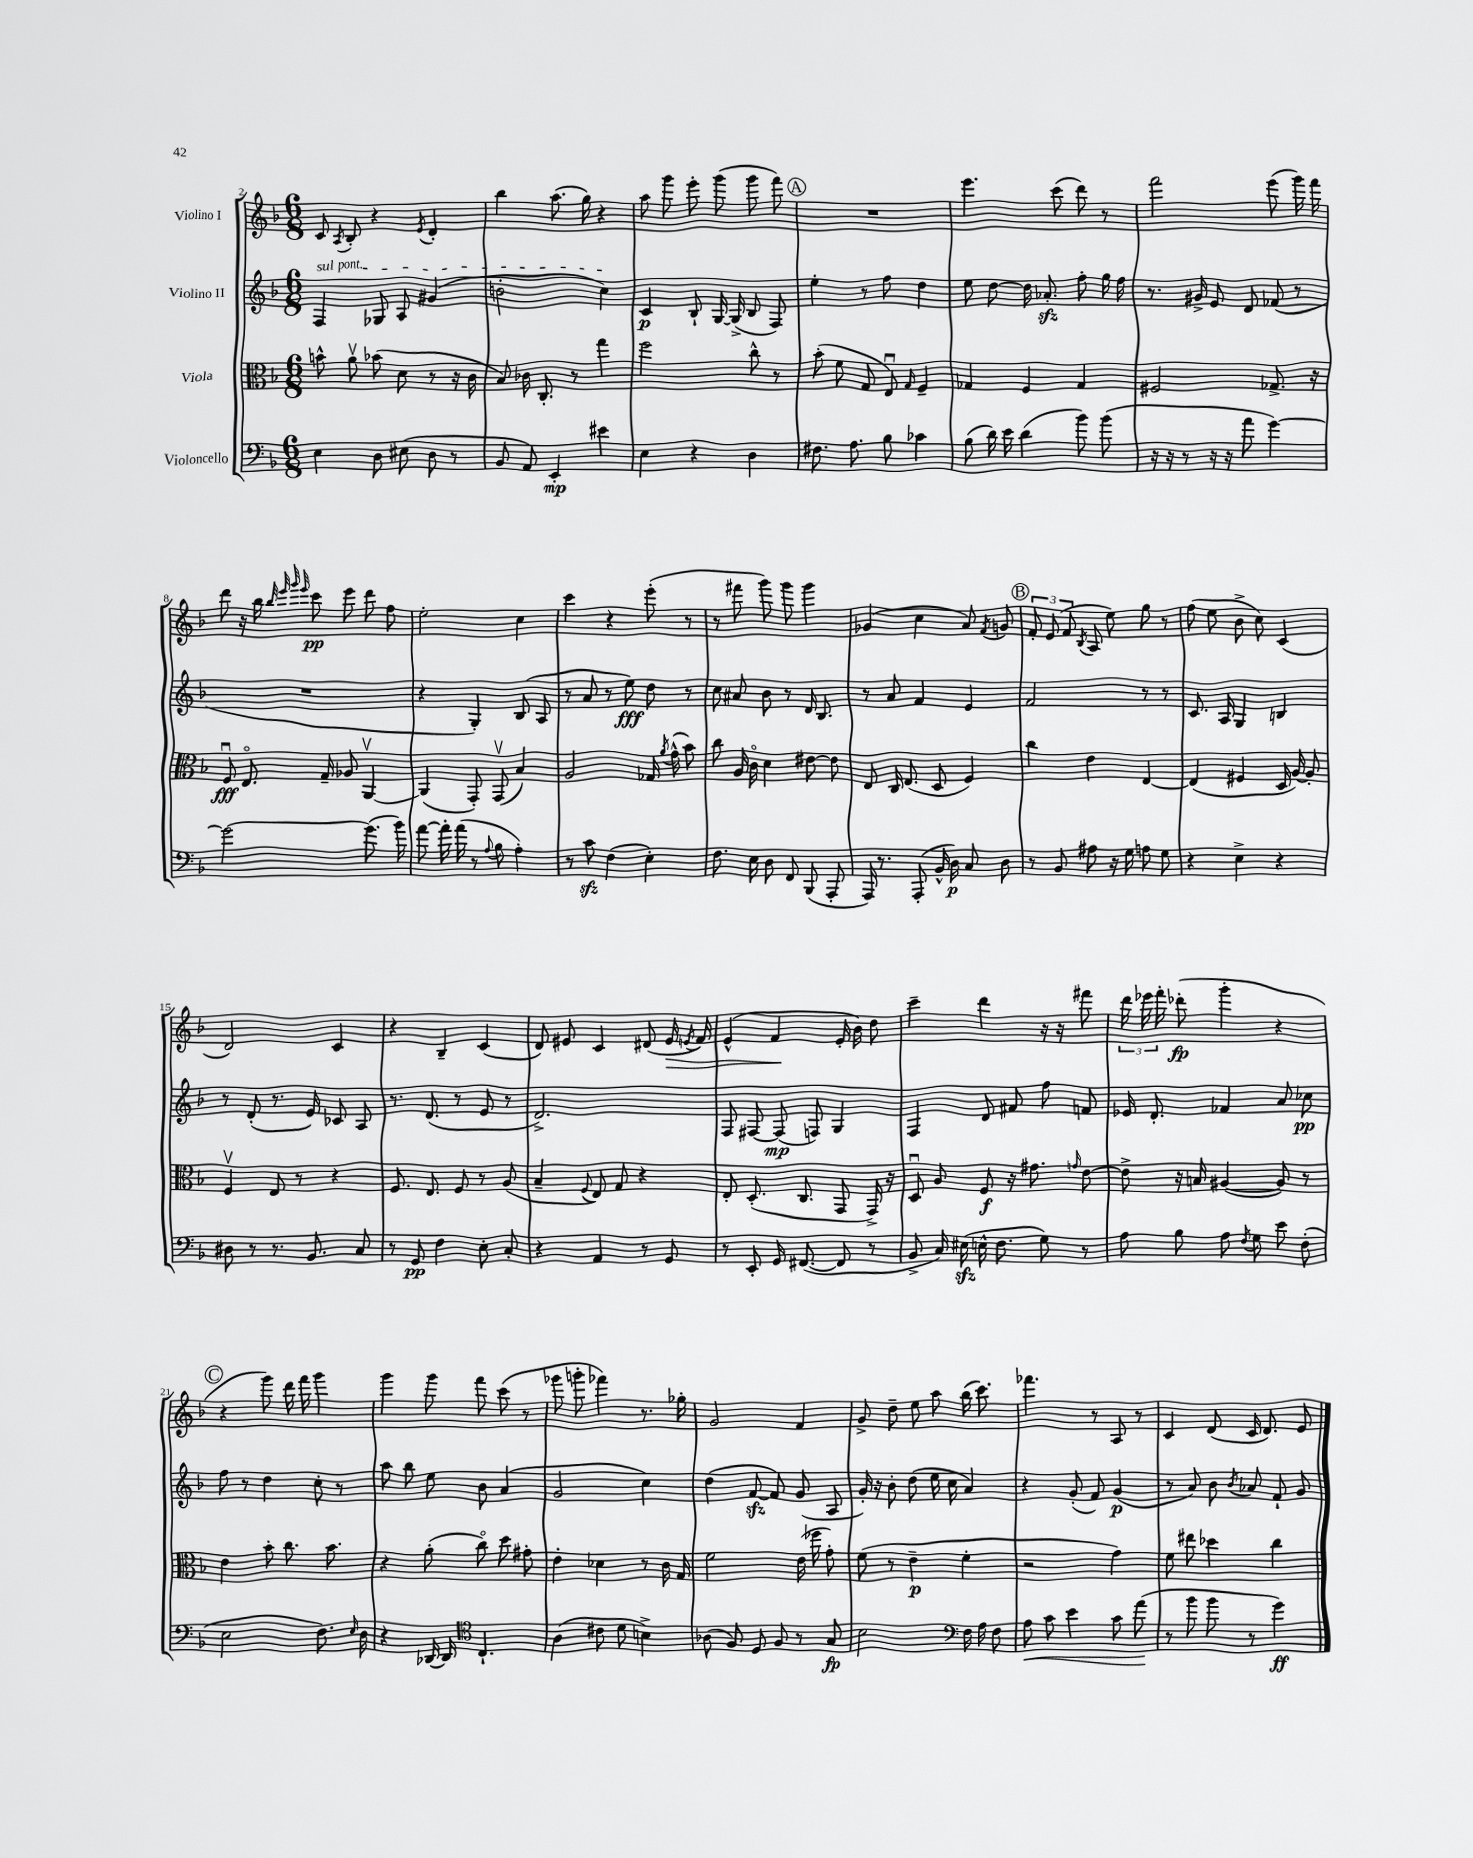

**kern	**dynam	**kern	**dynam	**kern	**dynam	**kern	**dynam
*part4	*part4	*part3	*part3	*part2	*part2	*part1	*part1
*staff4	*staff4	*staff3	*staff3	*staff2	*staff2	*staff1	*staff1
*I"Violoncello	*	*I"Viola	*	*I"Violino II	*	*I"Violino I	*
*clefF4	*	*clefC3	*	*clefG2	*	*clefG2	*
*k[b-]	*	*k[b-]	*	*k[b-]	*	*k[b-]	*
*M6/8	*	*M6/8	*	*M6/8	*	*M6/8	*
=2	=2	=2	=2	=2	=2	=2	=2
!	!	!	!	!LO:TX:a:i:t=sul pont.	!	!	!
4E\	.	8bn^^\	.	4F/	.	8c/	.
.	.	.	.	.	.	8qA/	.
.	.	8av\	.	.	.	8B-'/	.
8D\	.	(8b-X\	.	8G-X/	.	4r	.
(8E#X\	.	8d\	.	8A/	.	.	.
.	.	.	.	.	.	8qe/	.
8D\	.	8r	.	(4g#X/	.	4d'/	.
8r	.	16r	.	.	.	.	.
.	.	16c\	.	.	.	.	.
=3	=3	=3	=3	=3	=3	=3	=3
8BB-/	.	8B-/)	.	2bn'\	.	4bb-\	.
8AA/)	.	16c-X\	.	.	.	.	.
.	.	8.C'/	.	.	.	.	.
4EE'/	mp	.	.	.	.	(8.aa\	.
.	.	8r	.	.	.	.	.
.	.	.	.	.	.	16gg\)	.
4e#X\	.	4gg\	.	4cc\)	.	4r	.
=4	=4	=4	=4	=4	=4	=4	=4
4E\	.	2ff\	.	4c/	p	8aa\	.
.	.	.	.	.	.	8ggg\	.
4r	.	.	.	8B-`/	.	8eee'\	.
.	.	.	.	[16G/	.	(8ggg\	.
.	.	.	.	(16G^/]	.	.	.
4D\	.	8cc^^\	.	8B-/	.	8ggg\	.
.	.	8r	.	8F/)	.	8fff\)	.
!!LO:REH:place=s1:t=A
=5	=5	=5	=5	=5	=5	=5	=5
8.F#X\	.	(8b-'\	.	4ee'\	.	2.r	.
.	.	8f\	.	.	.	.	.
8.A\	.	.	.	.	.	.	.
.	.	8G/	.	8r	.	.	.
8B-\	.	8Eu/)	.	8ff\	.	.	.
.	.	16qqG/	.	.	.	.	.
4c-X\	.	4F~/	.	4dd\	.	.	.
=6	=6	=6	=6	=6	=6	=6	=6
(8B-\	.	4G-X/	.	8ee\	.	4.eee\	.
16d\)	.	.	.	[8dd\	.	.	.
16e\	.	.	.	.	.	.	.
(4d\	.	4F/	.	16dd\]	.	.	.
.	.	.	.	8.a-Xzz'/	.	.	.
.	.	.	.	.	.	(8ccc\	.
8b-\)	.	4G-/	.	8ff'\	.	8ddd\)	.
(8b-\	.	.	.	16gg\	.	8r	.
.	.	.	.	16ff\	.	.	.
=7	=7	=7	=7	=7	=7	=7	=7
16r	.	2F#X/	.	8.r	.	2fff\	.
16r	.	.	.	.	.	.	.
8r	.	.	.	.	.	.	.
.	.	.	.	16g#X^/	.	.	.
16r	.	.	.	8e/	.	.	.
16r	.	.	.	.	.	.	.
8a\	.	.	.	8d/	.	.	.
[4g\)	.	8.G-X^/	.	(8f-X/	.	(8eee\	.
.	.	.	.	8r	.	16ggg\)	.
.	.	16r	.	.	.	16fff\	.
!!LO:LB:g=z
=8	=8	=8	=8	=8	=8	=8	=8
2g\_	.	8Fu/	fff	2.r	.	8ddd\	.
.	.	8.E/	.	.	.	16r	.
.	.	.	.	.	.	16bb-\	.
.	.	.	.	.	.	32qqbb-/	.
.	.	.	.	.	.	32qqeee/	.
.	.	.	.	.	.	32qqggg/	.
.	.	.	.	.	.	32qqeee/	.
.	.	.	.	.	.	8ccc\	pp
.	.	16G~/	.	.	.	.	.
.	.	8A-X/	.	.	.	8eee\	.
(8.g\]	.	[4AAv/	.	.	.	8ddd\	.
.	.	.	.	.	.	8ff\	.
16b-\)	.	.	.	.	.	.	.
=9	=9	=9	=9	=9	=9	=9	=9
[8a\	.	(4AA/]	.	4r	.	2ee'\	.
16a'\]	.	.	.	.	.	.	.
(16a\	.	.	.	.	.	.	.
8r	.	8GG'/)	.	4G'/)	.	.	.
8qqA/	.	.	.	.	.	.	.
8B-\	.	(8GGv/	.	.	.	.	.
4A'\)	.	4B-/)	.	(8B-/	.	4cc\	.
.	.	.	.	8A/	.	.	.
=10	=10	=10	=10	=10	=10	=10	=10
8r	.	2A/	.	8r	.	4ccc\	.
8czz\	.	.	.	8a/	.	.	.
(4F\	.	.	.	8r	.	4r	.
.	.	.	.	8ee\)	fff	.	.
4E'\)	.	16G-X/	.	8dd\	.	(8eee'\	.
.	.	8qa/	.	.	.	.	.
.	.	(16g^^\	.	.	.	.	.
.	.	8b-\)	.	8r	.	8r	.
=11	=11	=11	=11	=11	=11	=11	=11
8.F\	.	8cc\	.	8cc\	.	8r	.
.	.	16A/	.	8a#X/	.	8fff#X\	.
16E\	.	16c\	.	.	.	.	.
8D\	.	4d\	.	8b-\	.	8ggg\)	.
8FF/	.	.	.	8r	.	8ggg\	.
(8BBB-/	.	[8e#X\	.	16d/	.	4ggg\	.
.	.	.	.	8.B-/	.	.	.
8AAA'/	.	8e#\]	.	.	.	.	.
=12	=12	=12	=12	=12	=12	=12	=12
16AAA/)	.	8E/	.	8r	.	(4g-X/	.
8.r	.	.	.	.	.	.	.
.	.	16C/	.	8a/	.	.	.
.	.	(8.E/	.	.	.	.	.
(8AAA'/	.	.	.	4f/	.	4cc\	.
16BB-^^/	.	8D/	.	.	.	.	.
16D\)	p	.	.	.	.	.	.
8C/	.	4F/)	.	4e/	.	8a/)	.
.	.	.	.	.	.	8qf/	.
8D\	.	.	.	.	.	8gn/	.
!!LO:REH:place=s1:t=B
=13	=13	=13	=13	=13	=13	=13	=13
8r	.	4cc\	.	2f/	.	12f'/	.
.	.	.	.	.	.	(12e/	.
8BB-/	.	.	.	.	.	.	.
.	.	.	.	.	.	12f/	.
.	.	.	.	.	.	8qB-/	.
8A#X\	.	4e\	.	.	.	8A/	.
16r	.	.	.	.	.	8ee\)	.
16G\	.	.	.	.	.	.	.
8An\	.	[4E/	.	8r	.	8gg\	.
8G\	.	.	.	8r	.	8r	.
=14	=14	=14	=14	=14	=14	=14	=14
4r	.	(4E/]	.	8.c/	.	(8ff\	.
.	.	.	.	.	.	8ee\	.
.	.	.	.	16A/	.	.	.
4E^\	.	4F#X/	.	4G/	.	8b-^\	.
.	.	.	.	.	.	8cc\)	.
4r	.	16D/	.	4Bn/	.	(4c/	.
.	.	[16A/)	.	.	.	.	.
.	.	8A'/]	.	.	.	.	.
!!LO:LB:g=z
=15	=15	=15	=15	=15	=15	=15	=15
8D#X\	.	4Fv/	.	8r	.	2d/)	.
8r	.	.	.	(8d'/	.	.	.
8.r	.	8E/	.	8.r	.	.	.
.	.	8r	.	.	.	.	.
8.BB-/	.	.	.	16e/)	.	.	.
.	.	4r	.	8c-X/	.	4c/	.
8C/	.	.	.	8A/	.	.	.
=16	=16	=16	=16	=16	=16	=16	=16
8r	.	8.F/	.	8.r	.	4r	.
8GG/	pp	.	.	.	.	.	.
.	.	8.E/	.	(8.d/	.	.	.
4F\	.	.	.	.	.	4B-~/	.
.	.	8F/	.	8r	.	.	.
8E'\	.	8r	.	8e/	.	(4c/	.
8C'/	.	(8A/	.	8r	.	.	.
=17	=17	=17	=17	=17	=17	=17	=17
4r	.	4B-~/	.	2.d^/)	.	8d/)	.
.	.	.	.	.	.	8e#X/	.
.	.	8qqF/	.	.	.	.	.
4AA/	.	8E/)	.	.	.	4c/	.
.	.	8G/	.	.	.	.	.
8r	.	4r	.	.	.	(8d#X/	.
!	!	!	!	!	!	!	!LO:HP:b
8GG/	.	.	.	.	.	16e#/	>
.	.	.	.	.	.	8qen/	.
.	.	.	.	.	.	16f/)	.
=18	=18	=18	=18	=18	=18	=18	=18
8r	.	8E'/	.	8F/	.	(4e^^/	.
8EE'/	.	(8.D'/	.	[8F#X/	.	.	.
16GG/	.	.	.	(8F#/]	mp	4f/	.
([8.FF#X/	.	8.C/	.	.	.	.	.
.	.	.	.	8Fn/)	.	.	.
8FF#/]	.	8GG/	.	4G/	.	16e'/	]
.	.	.	.	.	.	16b-\)	.
8r	.	16GG^/)	.	.	.	8dd\	.
.	.	16r	.	.	.	.	.
=19	=19	=19	=19	=19	=19	=19	=19
8BB-^/	.	8Du/	.	4F/	.	4ccc~\	.
16C/)	.	8A/	.	.	.	.	.
(16E#Xzz\	.	.	.	.	.	.	.
16En^^\	.	8F/	f	8d/	.	4ddd\	.
8.F\	.	.	.	.	.	.	.
.	.	16r	.	8f#X/	.	.	.
.	.	8.g#X\	.	.	.	.	.
8G\)	.	.	.	8ff\	.	16r	.
.	.	.	.	.	.	16r	.
.	.	16qqgn/	.	.	.	.	.
8r	.	[8e\	.	8fn/	.	8fff#X\	.
=20	=20	=20	=20	=20	=20	=20	=20
8A\	.	8e^\]	.	16e-X/	.	24ddd\	.
.	.	.	.	.	.	24eee-X\	.
.	.	.	.	8.d'/	.	.	.
.	.	.	.	.	.	24fff'\	.
8B-\	.	16r	.	.	.	(8ddd-X'\	fp
.	.	16Bn/	.	.	.	.	.
8A\	.	([4A#X/	.	4f-X/	.	4ggg'\	.
8qF/	.	.	.	.	.	.	.
8G\	.	.	.	.	.	.	.
8e\	.	8A#/])	.	8a/	.	4r	.
(8F'\	.	8r	.	8cc-X\	pp	.	.
!!LO:LB:g=z
!!LO:REH:place=s1:t=C
=21	=21	=21	=21	=21	=21	=21	=21
2E\	.	4e\	.	8ff\	.	4r	.
.	.	.	.	8r	.	.	.
.	.	8b-'\	.	4dd\	.	8ggg\)	.
.	.	8.cc\	.	.	.	16ddd\	.
.	.	.	.	.	.	16fff\	.
8.F\)	.	.	.	8cc'\	.	4ggg\	.
.	.	8.b-\	.	.	.	.	.
.	.	.	.	8r	.	.	.
16qqE/	.	.	.	.	.	.	.
16D\	.	.	.	.	.	.	.
=22	=22	=22	=22	=22	=22	=22	=22
4r	.	4r	.	8aa\	.	4ggg\	.
.	.	.	.	8bb-\	.	.	.
[16DD-X/	.	(8a'\	.	8ee\	.	8ggg\	.
16DD-/]	.	.	.	.	.	.	.
*clefC4	*	*	*	*	*	*	*
4.C`/	.	8cc\)	.	8b-\	.	8fff\	.
.	.	8dd\	.	(4a/	.	(8ccc\	.
.	.	8g#X'\	.	.	.	8r	.
=23	=23	=23	=23	=23	=23	=23	=23
(4A\	.	4e'\	.	2g/	.	8ggg-X\	.
.	.	.	.	.	.	8gggn'\	.
8c#X\	.	4d-X\	.	.	.	4fff-X\)	.
8d\	.	.	.	.	.	.	.
4Bn^\)	.	8r	.	4cc\)	.	8.r	.
.	.	16c\	.	.	.	.	.
.	.	16G/	.	.	.	16gg-X'\	.
=24	=24	=24	=24	=24	=24	=24	=24
(8A-X\	.	2f\	.	(4dd\	.	2g/	.
8F/)	.	.	.	.	.	.	.
8D/	.	.	.	[8fzz/	.	.	.
8F/	.	.	.	8f/])	.	.	.
8r	.	(16e\	.	(8g/	.	4f/	.
.	.	16ff-X\	.	.	.	.	.
8G/	fp	8g'\)	.	8A/	.	.	.
=25	=25	=25	=25	=25	=25	=25	=25
2B-\	.	(8f\	.	16g'/)	.	8g^/	.
.	.	.	.	16r	.	.	.
.	.	8r	.	8b-'\	.	8dd~\	.
.	.	4e~\	p	(8dd\	.	8ee\	.
.	.	.	.	16ee\	.	8aa\	.
.	.	.	.	16cc\	.	.	.
*clefF4	*	*	*	*	*	*	*
16F\	.	4f'\	.	4a/)	.	(16bb-\	.
16A\	.	.	.	.	.	8.ccc\)	.
8F\	.	.	.	.	.	.	.
=26	=26	=26	=26	=26	=26	=26	=26
!	!LO:HP:b	!	!	!	!	!	!
8A\	<	2r	.	4r	.	4.fff-X\	.
8c\	.	.	.	.	.	.	.
4e\	.	.	.	(8g'/	.	.	.
.	.	.	.	8f/)	.	8r	.
8c\	.	4g\)	.	(4g/	p	8A/	.
(8a\	.	.	.	.	.	8r	.
.	[	.	.	.	.	.	.
=27	=27	=27	=27	=27	=27	=27	=27
8r	.	8f\	.	8r	.	4c/	.
8b-\	.	8ee#X\	.	8a/)	.	.	.
8b-\	.	4dd-X\	.	8b-\	.	(8d/	.
.	.	.	.	8qb-/	.	.	.
8r	.	.	.	8a-X/	.	16c/	.
.	.	.	.	.	.	8.d/)	.
4g\)	ff	4cc\	.	8f`/	.	.	.
.	.	.	.	8g/	.	8e/	.
==	==	==	==	==	==	==	==
*-	*-	*-	*-	*-	*-	*-	*-
